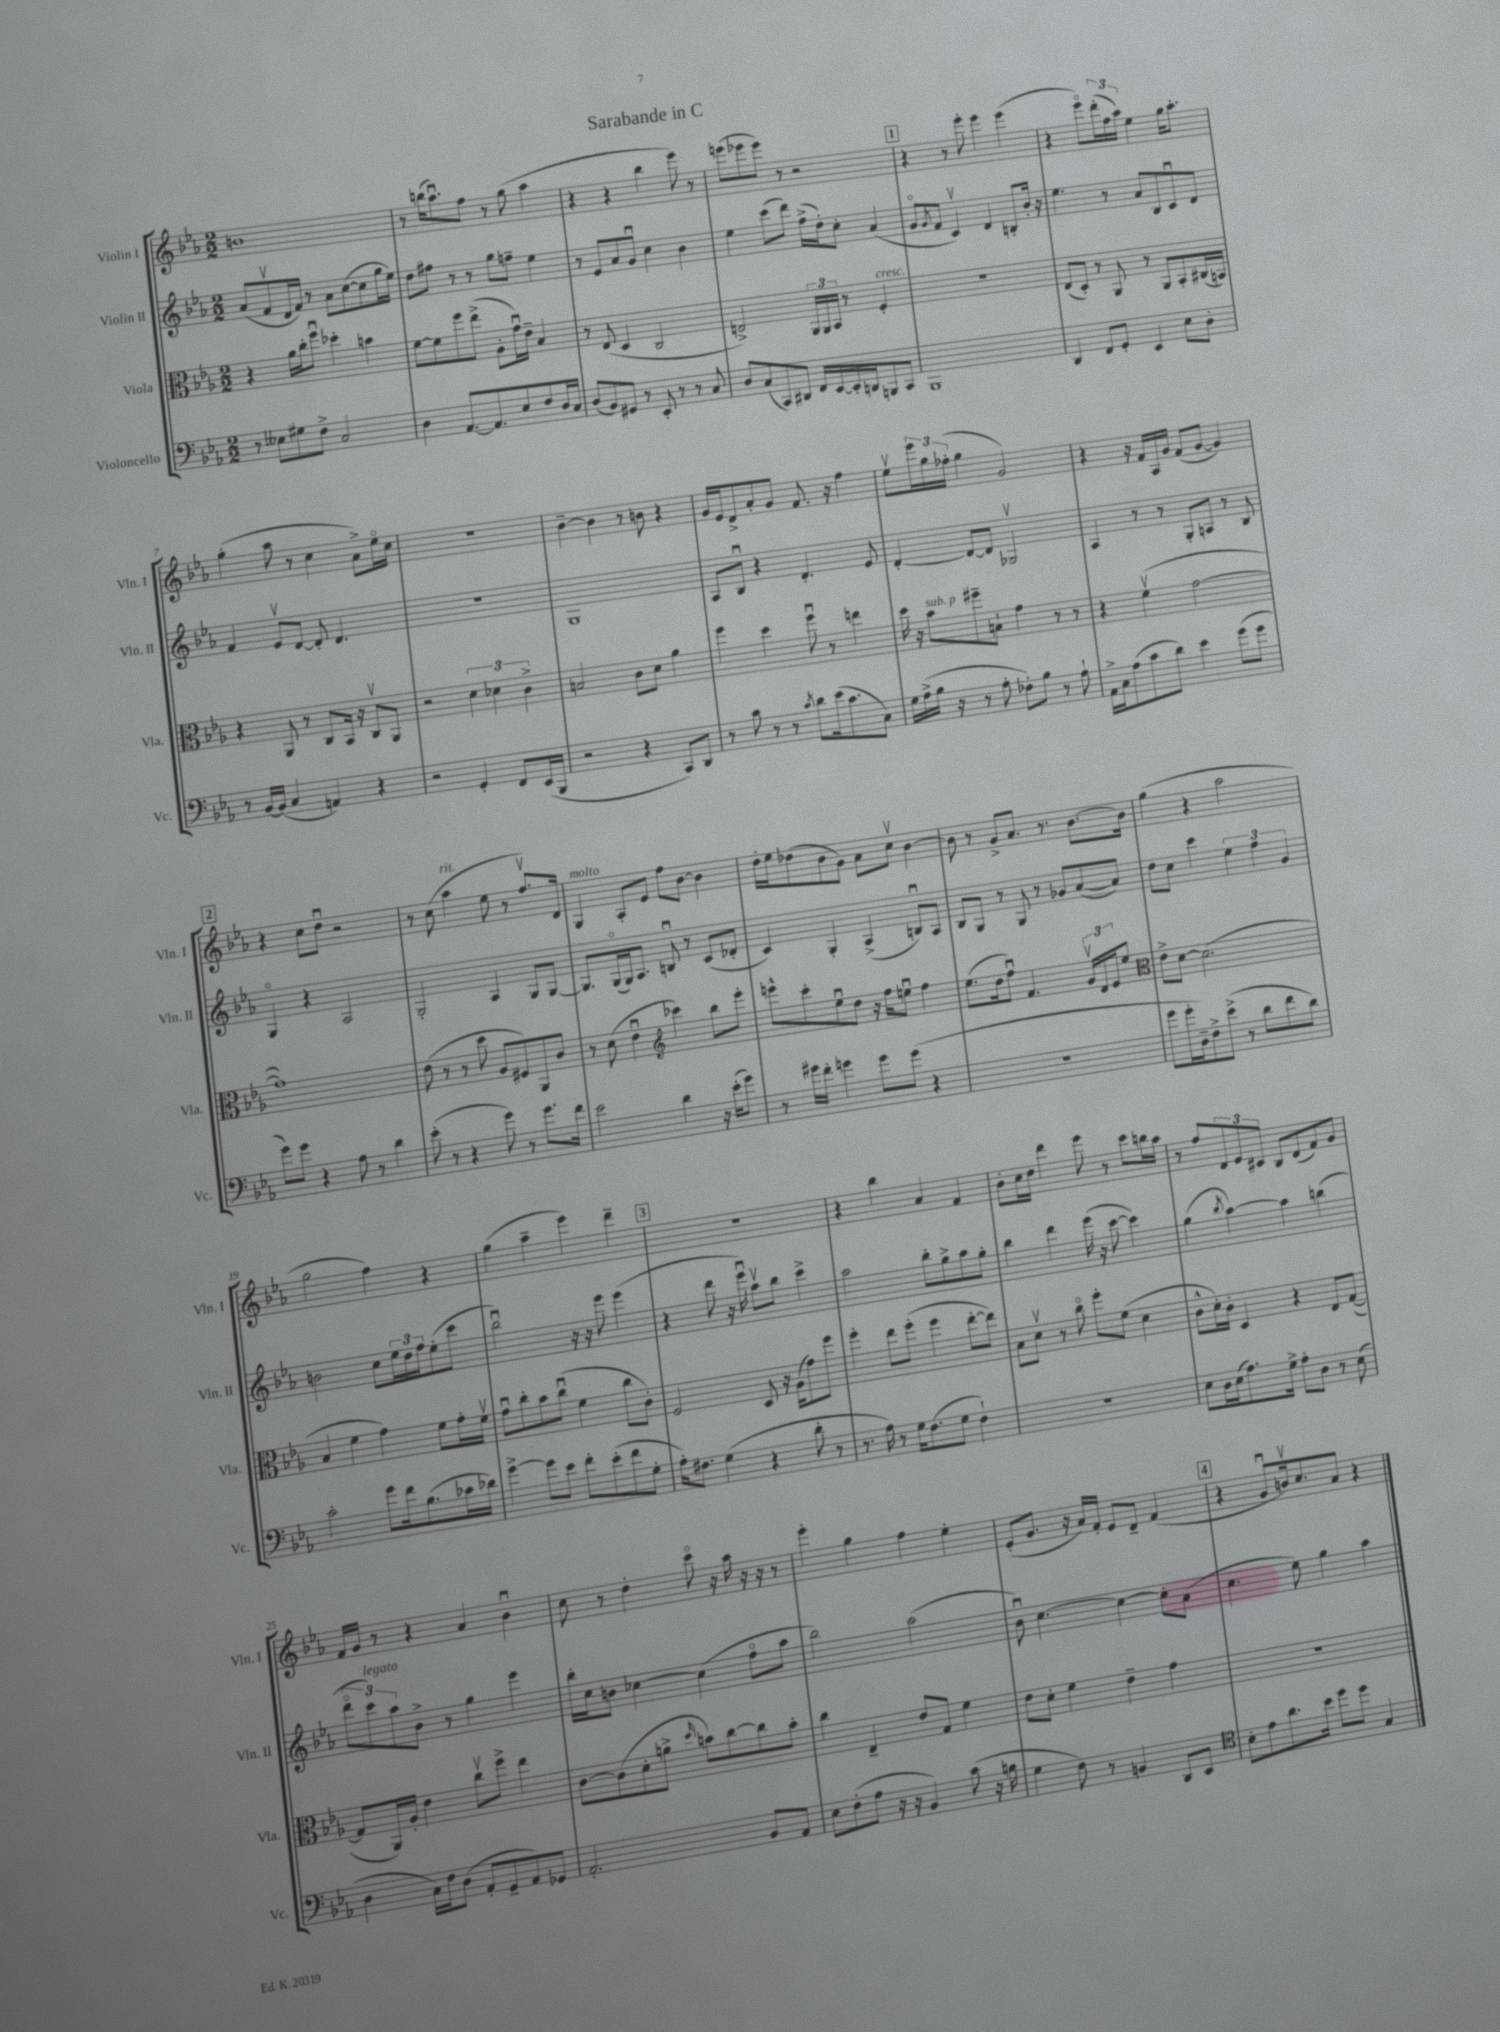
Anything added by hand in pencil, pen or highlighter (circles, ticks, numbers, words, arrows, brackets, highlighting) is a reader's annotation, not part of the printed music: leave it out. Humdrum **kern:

**kern	**kern	**kern	**kern
*staff4	*staff3	*staff2	*staff1
*clefF4	*clefC3	*clefG2	*clefG2
*k[b-e-a-]	*k[b-e-a-]	*k[b-e-a-]	*k[b-e-a-]
*M2/2	*M2/2	*M2/2	*M2/2
8r	4r	(8a-	1b
8E--	.	8fv	.
8G#	16a-	16d	.
.	16cc'	16f)	.
8F^	8ffu	8r	.
2C	4dd-'	8a-	.
.	.	([8cc	.
.	4b	8cc]	.
.	.	16gg	.
.	.	16ee-)	.
=	=	=	=
4D	[8f	8dd	8r
.	8f]	8ff#	(16bb
.	.	.	8.aa-u)
[8.AA-	8ff	8r	.
.	(8ee-^	8r	8ff
8.AA-]	.	.	.
.	8A-'	8gg	8r
8E-	16gu)	8ff~	(8gg
.	16e-~	.	.
8F	4B-	4ee-	4aa-
16D	.	.	.
16C	.	.	.
=	=	=	=
(8D	8r	8r	4r
8BB-)	(8E-	8e-	.
8GG#	4D	8a-	4r
8r	.	8gu	.
8EE-'	2C	4cc	4bb-
8r	.	.	.
8r	.	4b-	8eee-)
8C	.	.	8r
=	=	=	=
8D	2E^)	4ee-	(8eee
(8C	.	.	8eee-
8CC)	.	(8ccc	8eee-)
8DD#	.	8ddd)	8r
16FF	24AA-	(16ff^	2r
.	24AA-	.	.
[16EE-	.	16dd')	.
.	24BB-	.	.
16EE-']	8r	8cc'	.
16DD	.	.	.
8BBB	4F'	(4a-	.
8CC	.	.	.
=	=	=	=
1BBB-	1r	8go	4r
.	.	8qg	.
.	.	8f	.
.	.	4cv)	8r
.	.	.	8eee-'
.	.	4d	4eee-
.	.	8B'	(4eee-
.	.	16b-'	.
.	.	16r	.
=	=	=	=
4DD	(8E-	4.ee-	4r
.	8D')	.	.
8FF	8r	.	8eee-o)
8GG'	8AA-	8r	(24ddd'
.	.	.	24ff
.	.	.	24aa-)
4EE-	8r	8a-	4ee-
.	8AA-	8B-	.
8E-	8BB-'	8cu	16gg
.	.	.	8.aa-'
8D'	(16C#	8d	.
.	16BB)	.	.
=	=	=	=
8r	4r	4f	(4gg'
[16BB-	.	.	.
(16BB-]	.	.	.
4C	8AA-	8e-v	8aa-
.	8r	[8d	8r
4AA)	8C	8d']	4cc
.	16BB-	4.d	.
.	16r	.	.
4r	8Cv	.	8a-^)
.	8AA-	.	16ee-o
.	.	.	16cc
=	=	=	=
2r	2r	1r	1r
4GG'	6d	.	.
.	6d-	.	.
8FF	.	.	.
.	6c^	.	.
(16EE-	.	.	.
16BBB-	.	.	.
=	=	=	=
2r	2B	1G	[4b-~
.	.	.	4b-]
4r	8c	.	8r
.	8d	.	8b
8CC)	4a-	.	4r
8DD	.	.	.
=	=	=	=
8r	4ff	8A-	16g
.	.	.	16e-
8c	.	8B-u	8d^
8r	4dd	4r	8a-'
8r	.	.	8g
8qc	.	.	.
8d	8ffu	4.d'	8.f
(16e-	8r	.	.
8.c	.	.	16r
.	4ee	.	4ff
8C)	.	8e-	.
=	=	=	=
16G	16dd	[4d'	8ee-v
(16A-^	16r	.	.
16B-	8b-	.	24eee-
.	.	.	24gg
16r	.	.	.
.	.	.	(24ff-'
8r	8ff#~	8d_	4gg
8A-'	8B`	8d]	.
8F-')	4g	2G-v	2g)
8B-	.	.	.
8r	8r	.	.
8A-`	8r	.	.
=	=	=	=
16AA-^	4r	4A-	4r
16C	.	.	.
(8A-	.	.	.
8c	(4fv	8r	16r
.	.	.	16f
8d)	.	8r	16A-
.	.	.	16g
4e-	[2g	8G'	(8f
.	.	8A	[8g
(8g	.	8r	4g])
8g	.	8B-	.
=	=	=	=
8g)	1g])	4Go	4r
8g	.	.	.
4r	.	4r	8cc
.	.	.	8ddu
8A-	.	2A-	2r
8r	.	.	.
4d	.	.	.
=	=	=	=
(8e-'	(8e-	2G'	8r
8r	8r	.	(8cc
4r	8r	.	4aa-
.	8dd	.	.
8g)	8A-	4A-	8ee-
8r	8F#)	.	8r
8.g	8AA-	8G	8.ffv)
.	8c	[8G	.
16f	.	.	16d
=	=	=	=
2e-	8r	8.G]	4G
.	(8d	.	.
.	.	(16Go	.
.	4e-u	16G)	8A-'
.	.	8.A-	.
.	.	.	8e-
*	*clefG2	*	*
4d	4ccc-)	8Bu	8ff
.	.	8r	[8b-
16r	8bb-	(8c	4b-]
(16e-'	.	.	.
8g)	8eee-'	8d-'	.
=	=	=	=
8r	8eee^^	4c)	16dd'
.	.	.	16ee-
16g#	8ccc'	.	(8dd-
16f'	.	.	.
4g	8ee-u	4G'	8b-
.	8dd	.	8g)
8g	16r	(4A-^	8a-
.	16ff	.	.
(8g	8eeu	.	8ccv
4r	4ff	8Bu)	[4b-
.	.	8A-	.
=	=	=	=
1r	(8.ee-	8B-	8b-]
.	.	8G	8r
.	16dd	.	.
.	8ffu)	8r	8g^
.	4.f	8G	8.a-
.	.	8r	.
.	.	.	8.r
.	.	8g-	.
.	24gv	([8a-	[8.b-
.	24d	.	.
.	24e-	.	.
.	8ee-	8a-])	.
.	.	.	16b-]
=	=	=	=
*	*clefC3	*	*
8g	8e-^	8dd	(4gg
16g'	[8d	8cc	.
16D~)	.	.	.
8F^	(2.d]	4ccc	4r
(8e-^	.	.	.
8r	.	6ee-	2aa-
8d	.	.	.
.	.	6ff	.
8f	.	.	.
.	.	6g	.
8d)	.	.	.
=	=	=	=
2c'	4B-	2b	2gg
.	4f	.	.
8g	4g)	8cc	4ff)
16f	.	24ee-	.
.	.	24dd	.
(8.B-	.	.	.
.	.	24ff	.
.	8f	(8ee-'	4r
16c-	16g'	8ccc	.
16d-)	16fv	.	.
=	=	=	=
[4g^	8gu	2bb-u)	(4gg
.	8cc'	.	.
8g]	8b-	.	4aa-~
8e-	(8ccu	.	.
8f'	4f	16r	4eee-)
.	.	16r	.
(8e-'	.	8eee-	.
8f	8cc	(4eee-	4ddd~
8G'	8c')	.	.
=	=	=	=
16A-')	2F	4r	1r
8.F#	.	.	.
(4G	.	8ddd	.
.	.	16r	.
.	.	16eee-u)	.
4r	8D	8aa-v	.
.	16r	8bb-	.
.	(16A-	.	.
8d'	8g)	4ccc^	.
8r	8ff	.	.
=	=	=	=
8.r	4ff'	2aa-	4r
16A-)	.	.	.
8r	8ee-	.	4bb-
16G	(8ff'	.	.
(8.F	.	.	.
.	4ff	8bb-'	4a-
8G	.	8gg^	.
4F`)	[8ee-'	8aa-	4f
.	8ee-])	8gg'	.
=	=	=	=
1r	8B-	4bb-	8b-'
.	8dv	.	16cc
.	.	.	16dd
.	8r	4ddd	4ddd
.	8cco	.	.
.	8ff'	(16eee-	8eee-
.	.	16r	.
.	(8f	[8ccc	8r
.	4d	4ccc])	8ccc
.	.	.	16bb
.	.	.	16aa-
=	=	=	=
8E-	8c^^	(4gg	8r
16D	16d')	.	8ff
(16E-	16c'	.	.
.	.	8qbb-	.
8.A-)	4D	[4aa-)	12d
.	.	.	12e-
.	.	.	12c#
16G^	.	.	.
8A-'	4r	4aa-]	8B-
8D	.	.	(8d
8r	8E-	(4bb	8f)
(8E-	([8G	.	8g
=	=	=	=
4D	8G]	12dddo	16f
.	.	.	16g
.	.	12ccc)	.
.	16AA-)	.	8r
.	.	12aa-	.
.	16A-'	.	.
16C)	4e-	8b-^	4r
16F	.	.	.
(8D	.	8r	.
8AA-'	8ccv	4gg	4a-
8GG~	8ff^	.	.
8AA-)	4ee-	4eee-	4b-u
8GG-	.	.	.
=	=	=	=
2.AA-'	[8c	16bb-'	8cc
.	.	16cc	.
.	(8c]	8b	8r
.	8d'	[4cc-	4dd'
.	8a^	.	.
.	16qqdd	.	.
.	8b)	(4cc-]	8ccco
.	[8cc	.	16r
.	.	.	16aa-
8BB-	8cc]	8ffo	16r
.	.	.	16r
8AA-	8b'	8aa-	8r
=	=	=	=
8E-	4cc	2bb-)	4eee-'
(8F'	.	.	.
8A-	4E-~	.	4gg
16r	.	.	.
16r	.	.	.
4BB-)	8e-	(2aa-	4ff
.	8G	.	.
(8c	4f	.	4ee-'
16r	.	.	.
16B	.	.	.
=	=	=	=
4G	8e-	8b-u)	(8e-'
.	8d'	[4.cc	8.g
8F)	4f	.	.
.	.	.	16r
8r	.	.	16a-)
.	.	.	16f'
4BB	4e-~	4cc_	8e-
.	.	.	8d~
8DD	4g	8cc']	(4f
8EE-	.	(8a-	.
=	=	=	=
*clefC4	*	*	*
8B-'	1r	4.cc	4r
8e-	.	.	.
8.a-	.	.	8gu
.	.	8ee-)	16bv)
16b-	.	.	8.cc
8dd	.	4gg	.
8dd	.	.	8a-
4G	.	4aa-	4r
==	==	==	==
*-	*-	*-	*-
